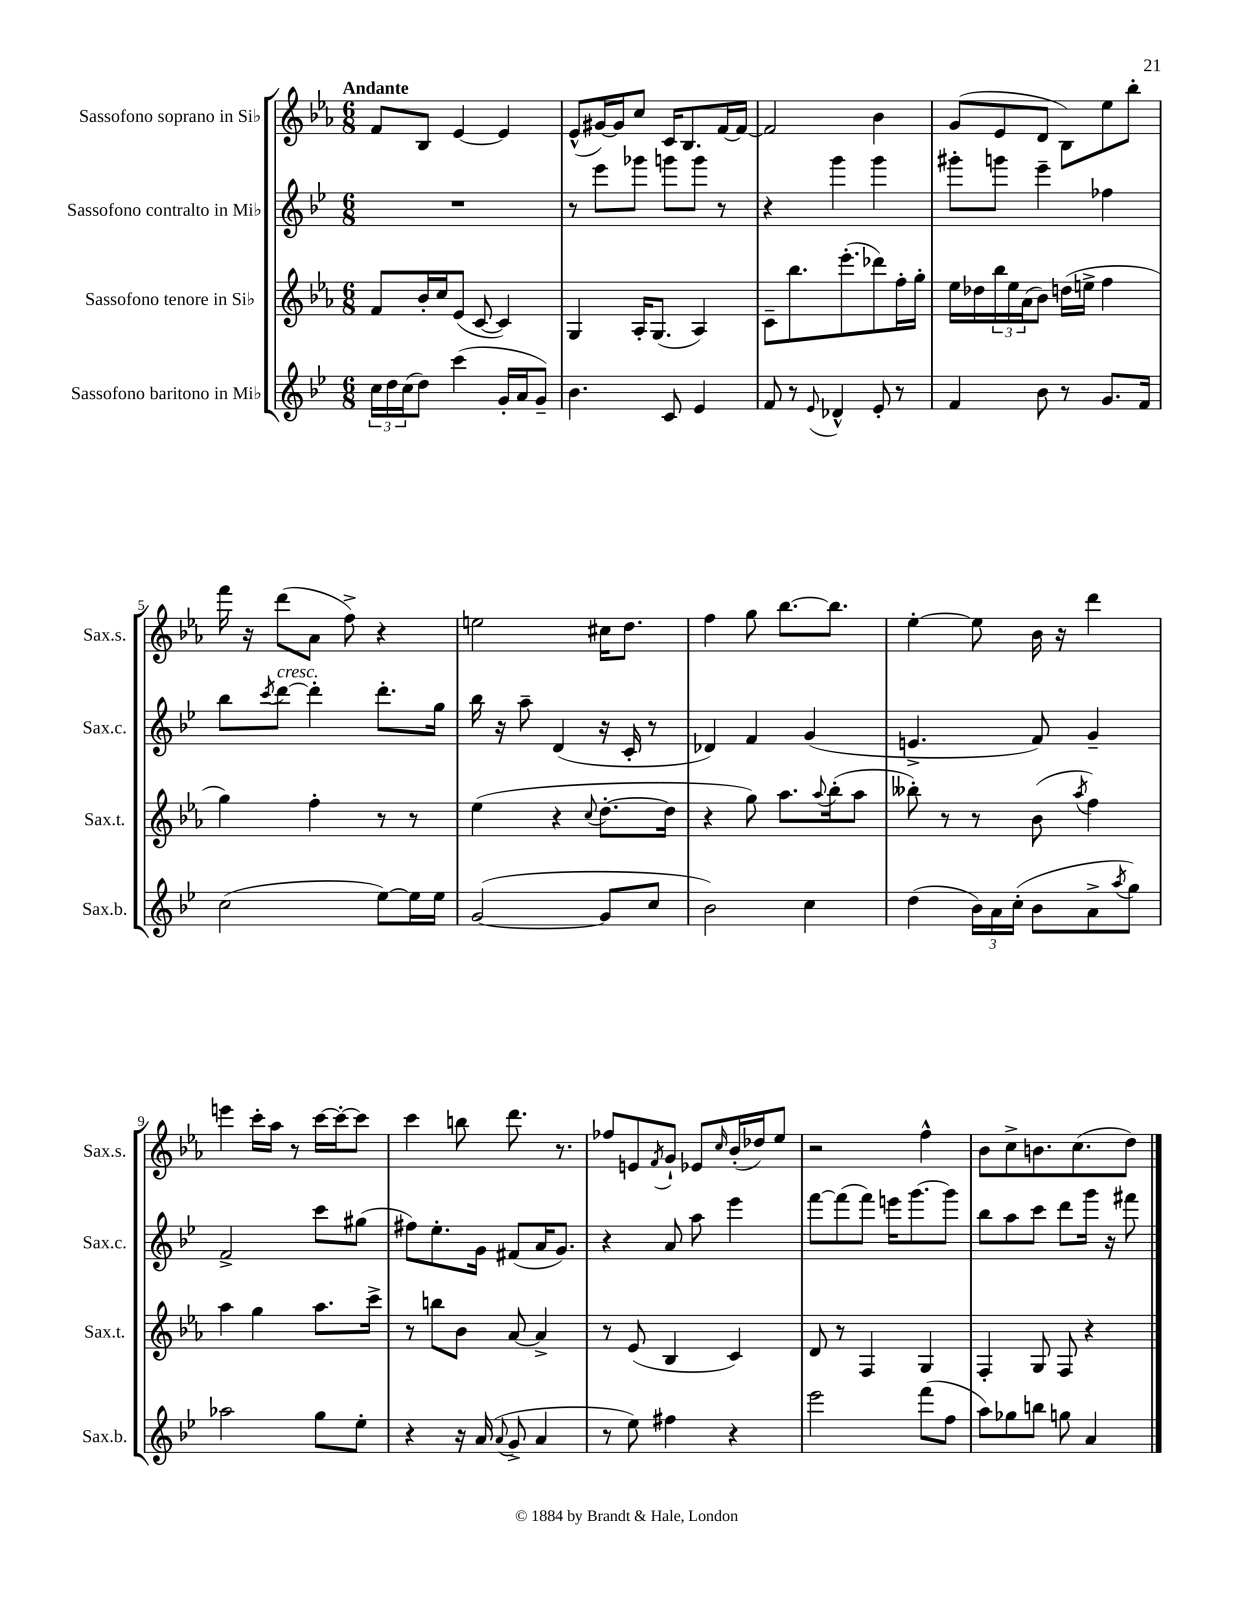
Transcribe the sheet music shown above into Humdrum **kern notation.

**kern	**kern	**kern	**kern
*part4	*part3	*part2	*part1
*staff4	*staff3	*staff2	*staff1
*I"Sassofono baritono in Mi♭	*I"Sassofono tenore in Si♭	*I"Sassofono contralto in Mi♭	*I"Sassofono soprano in Si♭
*I'Sax.b.	*I'Sax.t.	*I'Sax.c.	*I'Sax.s.
*clefG2	*clefG2	*clefG2	*clefG2
*k[b-e-]	*k[b-e-a-]	*k[b-e-]	*k[b-e-a-]
*M6/8	*M6/8	*M6/8	*M6/8
=1	=1	=1	=1
!	!	!	!LO:TX:a:B:t=Andante
24cc\LL	8f/L	2.r	8f/L
24dd\	.	.	.
(24cc\J	.	.	.
8dd\J)	16b-'/L	.	8B-/J
.	16cc/J	.	.
(4ccc\	(8e-/J	.	[4e-/
.	[8c/	.	.
16g'/LL	4c/])	.	4e-/]
16a/J	.	.	.
8g~/J)	.	.	.
=2	=2	=2	=2
4.b-\	4G/	8r	(8e-^^/L
.	.	8eee-\L	[16g#X/L)
.	.	.	16g#/J]
.	16A-'/KL	8ggg-X\J	8cc/J
.	(8.G/J	.	.
8c/	.	8gggn\L	16c/KL
.	.	.	8.B-/
4e-/	4A-/)	8ggg\J	.
.	.	8r	[16f/L
.	.	.	16f/JJ_
=3	=3	=3	=3
8f/	8c~\L	4r	2f/]
8r	8.bb-\	.	.
8qqe-/	.	.	.
4d-X^^/	.	4ggg\	.
.	(8.eee-'\	.	.
8e-'/	8ddd-X\)	4ggg\	4b-\
8r	16ff'\L	.	.
.	16gg'\JJ	.	.
=4	=4	=4	=4
4f/	16ee-\LL	8ggg#X'\L	(8g/L
.	16dd-X\	.	.
.	24bb-\	8gggn\J	8e-/
.	24ee-\	.	.
.	(24a-\J	.	.
8b-\	8b-\J)	4eee-~\	8d/J
8r	(16ddn\LL	.	8B-\L)
.	16een^\JJ	.	.
8.g/L	4ff\	4ff-X\	8ee-\
.	.	.	8bb-'\J
16f/Jk	.	.	.
!!LO:LB:g=z
=5	=5	=5	=5
(2cc\	4gg\)	8bb-\L	16fff\
.	.	.	16r
.	.	8qccc/	.
!	!	!LO:TX:a:i:t=cresc.	!
.	.	[8ddd\J	(8ddd\L
.	4ff'\	4ddd'\]	8a-\J
.	.	.	8ff^\)
[8ee-\L)	8r	8.ddd'\L	4r
16ee-\L]	8r	.	.
16ee-\JJ	.	16gg\Jk	.
=6	=6	=6	=6
([2g/	(4ee-\	16bb-\	2een\
.	.	16r	.
.	.	8aa~\	.
.	4r	(4d/	.
.	8qqcc/	.	.
8g/L]	[8.dd'\L	16r	16cc#X\KL
.	.	16c'/	8.dd\J
8cc/J	.	8r	.
.	16dd\Jk]	.	.
=7	=7	=7	=7
2b-\)	4r	4d-X/)	4ff\
.	8gg\)	4f/	8gg\
.	8.aa-\L	.	[8.bb-\L
4cc\	.	(4g/	.
.	8qqaa-/	.	.
.	(16bb-'\k	.	8.bb-\J]
.	8aa-\J	.	.
=8	=8	=8	=8
(4dd\	8bb--X'\)	4.en^/	[4ee-'\
.	8r	.	.
24b-\LL)	8r	.	8ee-\]
24a\	.	.	.
(24cc'\JJ	.	.	.
8b-\L	(8b-\	8f/)	16b-\
.	.	.	16r
.	8qaa-/	.	.
8a^\	4ff\)	4g~/	4ddd\
8qaa/	.	.	.
8gg\J)	.	.	.
!!LO:LB:g=z
=9	=9	=9	=9
2aa-X\	4aa-\	2f^/	4eeen\
.	4gg\	.	16ccc'\LL
.	.	.	16aa-\JJ
.	.	.	8r
8gg\L	8.aa-\L	8ccc\L	[16ccc\LL
.	.	.	16ccc'\J_
8ee-'\J	.	(8gg#X\J	8ccc\J]
.	16ccc^\Jk	.	.
=10	=10	=10	=10
4r	8r	8ff#X\L)	4ccc\
.	8bbn\L	8.ee-'\	.
16r	8b-\J	.	8bbn\
(16a/	.	16g\Jk	.
8qqa/	.	.	.
8g^/	[8a-/	(8f#X/L	8.ddd\
4a/	4a-^/]	16a/K	.
.	.	8.g/J)	8.r
=11	=11	=11	=11
8r	8r	4r	8ff-X/L
8ee-\)	(8e-/	.	8en/
.	.	.	8qf/
4ff#X\	4B-/	8a/	8g`/J
.	.	8aa\	8e-X/L
.	.	.	16qqcc/
4r	4c/)	4eee-\	(16b-'/L
.	.	.	16dd-X/J)
.	.	.	8ee-/J
=12	=12	=12	=12
2eee-\	8d/	[8fff\L	2r
.	8r	(8fff\]	.
.	4F/	8fff\J)	.
.	.	16eeen\KL	.
.	.	[8.ggg\	.
(8fff\L	4G/	.	4ff^^\
8ff\J	.	8ggg\J]	.
=13	=13	=13	=13
8aa\L)	4F'/	8bb-\L	8b-\L
8gg-X\	.	8aa\	8cc^\
8bbn\J	8G/	8ccc\J	8.bn\
8ggn\	8F/	8ddd\L	.
.	.	.	(8.cc\
4a/	4r	16ggg\Jk	.
.	.	16r	.
.	.	8fff#X\	8dd\J)
==	==	==	==
*-	*-	*-	*-
